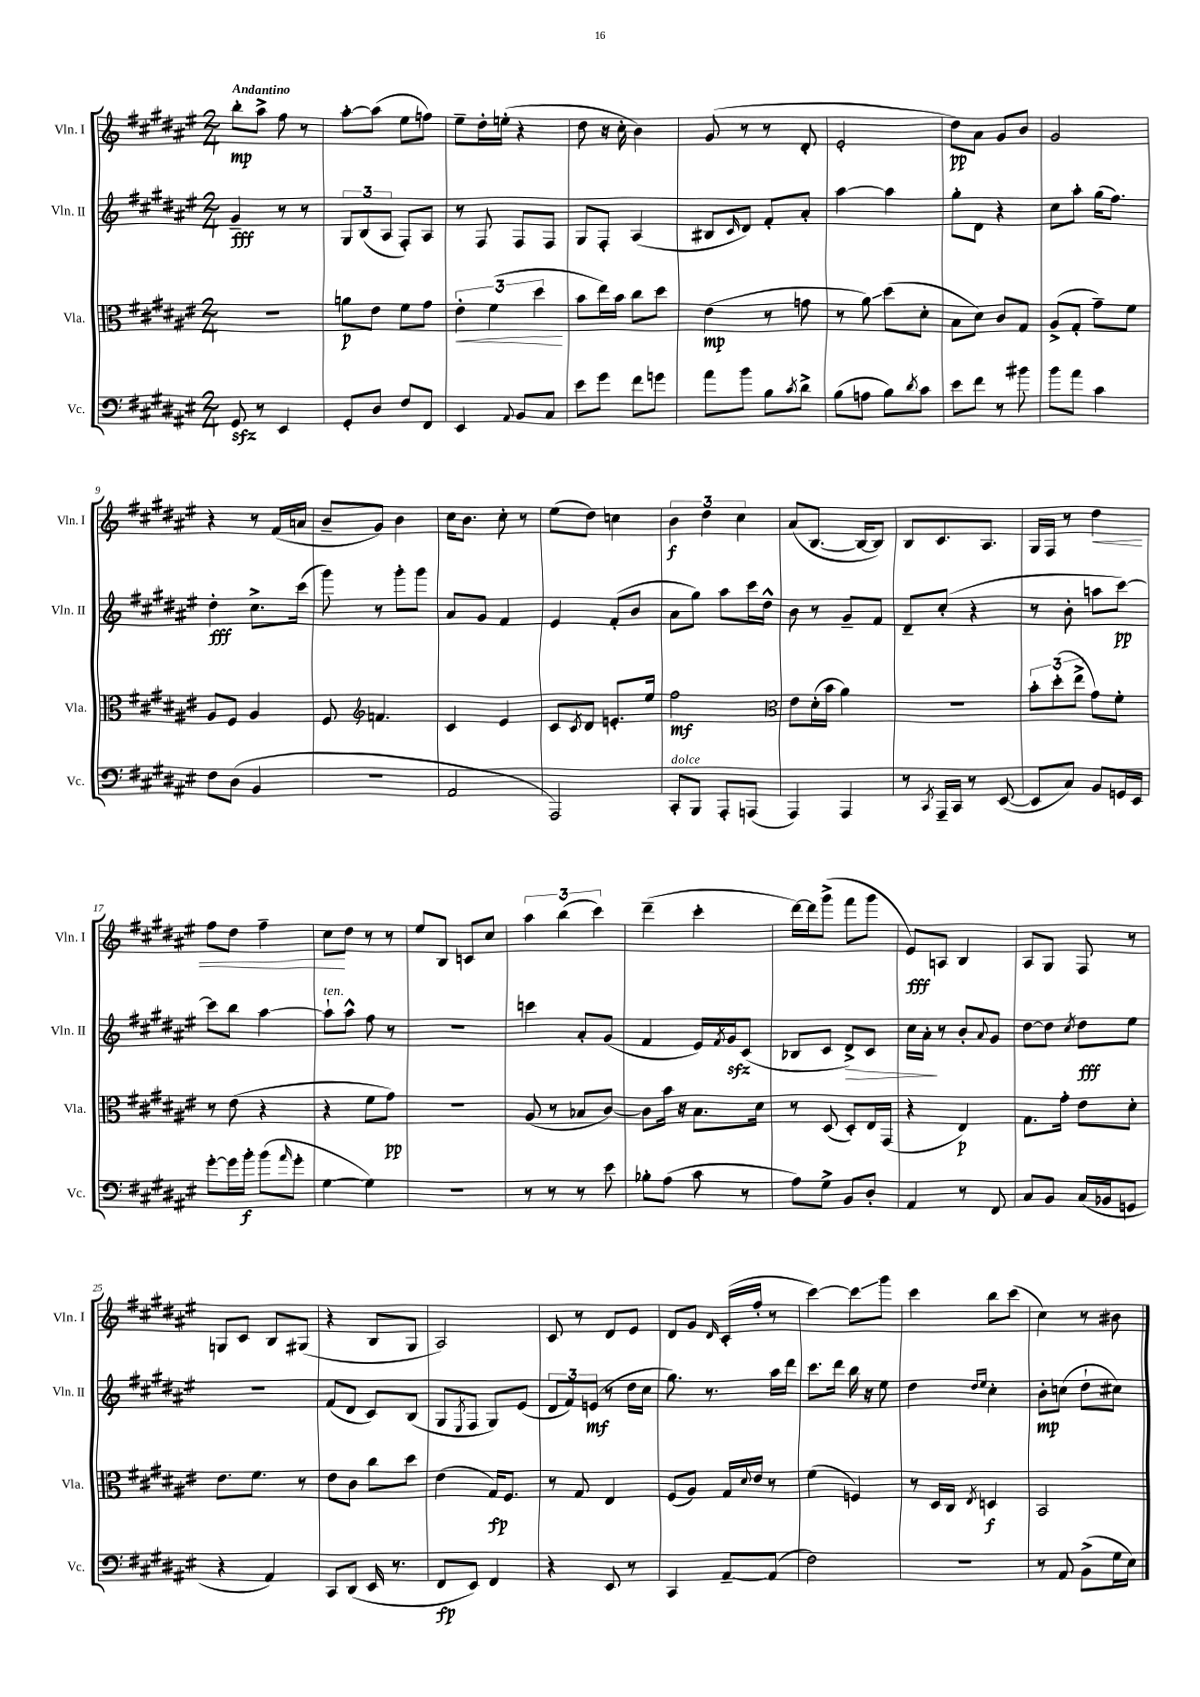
<<
\new StaffGroup <<
\new Staff = "s0" \with { instrumentName = "Vln. I" shortInstrumentName = "Vln. I" } {
    \clef treble \key fis \major \numericTimeSignature \time 2/4 \tempo "Andantino"
    b''8-.\mp ais''8-> fis''8 r8 |
    ais''8~-. ais''8( eis''8 f''8) |
    eis''8-- dis''16-. e''16-.( r4 |
    dis''8 r16 cis''16-. b'4) |
    gis'8( r8 r8 dis'8-. |
    eis'2-. |
    dis''8\pp) ais'8 gis'8 b'8 |
    gis'2 |
    r4 r8 fis'16( a'16 |
    b'8-- gis'8) b'4 |
    cis''16 b'8. cis''8-. r8 |
    eis''8( dis''8) c''4 |
    \tuplet 3/2 { b'4\f dis''4 cis''4 } |
    ais'8( b8.~ b16~ b8) |
    b8 cis'8. ais8. |
    gis16 fis16 r8 dis''4\< |
    fis''8 dis''8 fis''4-- |
    cis''8\! dis''8 r8 r8 |
    eis''8 b8 c'8 cis''8 |
    \tuplet 3/2 { ais''4 b''4( cis'''4) } |
    dis'''4--( cis'''4-. |
    dis'''16~) dis'''16 gis'''8->( fis'''8 gis'''8 |
    eis'8\fff) a8 b4 |
    ais8 gis8 fis8 r8 |
    g8 cis'8 b8 gis8( |
    r4 b8 gis8 |
    ais2) |
    cis'8 r8 dis'8 eis'8 |
    dis'8 gis'8 \grace { dis'16 } cis'16-.( fis''16-. r8 |
    cis'''4~) cis'''8\glissando gis'''8 |
    cis'''4 b''8 cis'''8( |
    cis''4) r8 bis'8 \bar "|." |
}
\new Staff = "s1" \with { instrumentName = "Vln. II" shortInstrumentName = "Vln. II" } {
    \clef treble \key fis \major \numericTimeSignature \time 2/4
    gis'4--\fff r8 r8 |
    \tuplet 3/2 { gis8 b8( ais8 } fis8-.) ais8 |
    r8 fis8 fis8 fis8 |
    gis8 fis8-. ais4( |
    bis8 \grace { cis'16 } dis'8) fis'8-. ais'8-. |
    ais''4~ ais''4 |
    gis''8-. dis'8 r4 |
    cis''8 ais''8-. gis''16( fis''8.) |
    dis''4-.\fff cis''8.-> cis'''16( |
    gis'''8) r8 gis'''8-. gis'''8 |
    ais'8 gis'8 fis'4 |
    eis'4 fis'8-.( b'8 |
    ais'8 gis''8) ais''8 cis'''16 dis''16-^ |
    b'8 r8 gis'8-- fis'8 |
    dis'8-- cis''8-.( r4 |
    r8 b'8-. a''8 cis'''8~\pp) |
    cis'''8 b''8 ais''4~ |
    ais''8-!^\markup { \italic "ten." } ais''8-^ fis''8 r8 |
    R2 |
    c'''4 ais'8-. gis'8( |
    fis'4 eis'16) \acciaccatura { fis'8 } gis'16\sfz cis'8( |
    bes8 cis'8 dis'8->\>) cis'8 |
    cis''16 ais'16-.\! r8 b'8-. \appoggiatura { ais'8 } gis'8 |
    dis''8~ dis''8 \acciaccatura { cis''8 } dis''8\fff eis''8 |
    r2 |
    fis'8( dis'8 cis'8) b8( |
    gis8 \acciaccatura { eis8 } fis8 gis8) eis'8( |
    \tuplet 3/2 { dis'8 fis'8) e'8\mf( } r8 dis''16 cis''16 |
    gis''8.) r8. ais''16 dis'''16 |
    cis'''8. dis'''16 b''16 r16 eis''8 |
    dis''4 \grace { dis''16 eis''16 } cis''4-. |
    b'8-.\mp c''8( dis''8-! cis''8) \bar "|." |
}
\new Staff = "s2" \with { instrumentName = "Vla." shortInstrumentName = "Vla." } {
    \clef alto \key fis \major \numericTimeSignature \time 2/4
    r2 |
    a'8\p eis'8 fis'8 gis'8 |
    \tuplet 3/2 { eis'4-.\< fis'4( dis''4\! } |
    b'8 eis''16) b'16 cis''8 dis''8 |
    eis'4\mp( r8 g'8 |
    r8 ais'8\glissando) dis''8( dis'8-. |
    b8 dis'8) cis'8 gis8 |
    ais8->( gis8-. gis'8--) fis'8 |
    ais8 fis8 ais4 |
    fis8 \clef treble f'4. |
    cis'4 eis'4 |
    cis'8 \acciaccatura { cis'8 } dis'8 e'8.-. eis''16 |
    fis''2\mf |
    \clef alto eis'8 dis'16-.( b'16 ais'4) |
    R2 |
    \tuplet 3/2 { b'8-. dis''8-.( eis''8-> } gis'8) fis'8-. |
    r8 eis'8( r4 |
    r4 fis'8 gis'8\pp) |
    R2 |
    ais8( r8 bes8 cis'8~) |
    cis'8 b'16 r16 b8. dis'16 |
    r8 dis8( dis8-.) eis16 gis,16( |
    r4 eis4\p) |
    gis8. gis'16-. eis'8 dis'8-. |
    eis'8. fis'8. r8 |
    eis'8 cis'8 cis''8 dis''8 |
    eis'4( gis16\fp) fis8. |
    r8 gis8 eis4 |
    fis8( ais8) gis16 \appoggiatura { dis'8 } eis'16 r8 |
    fis'4( f4) |
    r8 dis16 cis16 \acciaccatura { eis8 } d4\f |
    b,2 \bar "|." |
}
\new Staff = "s3" \with { instrumentName = "Vc." shortInstrumentName = "Vc." } {
    \clef bass \key fis \major \numericTimeSignature \time 2/4
    gis,8\sfz r8 eis,4 |
    gis,8-. dis8 fis8 fis,8 |
    eis,4 \appoggiatura { ais,8 } b,8 cis8 |
    eis'8 gis'8 fis'8 g'8 |
    ais'8 b'8 b8 \acciaccatura { cis'8 } dis'8-> |
    b8( a8 b8) \acciaccatura { dis'8 } cis'8 |
    eis'8 fis'8 r8 bis'8 |
    b'8 ais'8 cis'4 |
    fis8 dis8( b,4 |
    r2 |
    ais,2 |
    ais,,2) |
    cis,8-.^\markup { \italic "dolce" } b,,8 ais,,8-. a,,8( |
    ais,,4) ais,,4 |
    r8 \acciaccatura { cis,8 } ais,,16-- cis,16 r8 eis,8~( |
    eis,8 cis8) b,8 g,16 eis,16 |
    gis'8~-. gis'16 b'16-.\f b'8( \grace { ais'16 } gis'8-. |
    gis4~ gis4) |
    R2 |
    r8 r8 r8 eis'8 |
    bes8-. ais8( cis'8 r8 |
    ais8) gis8-> b,8 dis8-. |
    ais,4 r8 fis,8 |
    cis8 b,8 cis16( bes,16 g,8 |
    r4 ais,4) |
    cis,8 dis,8( eis,16 r8. |
    fis,8\fp eis,8) fis,4 |
    r4 eis,8 r8 |
    cis,4 ais,8~-- ais,8( |
    fis2) |
    R2 |
    r8 ais,8 b,8->( gis16 eis16) \bar "|." |
}
>>
>>
